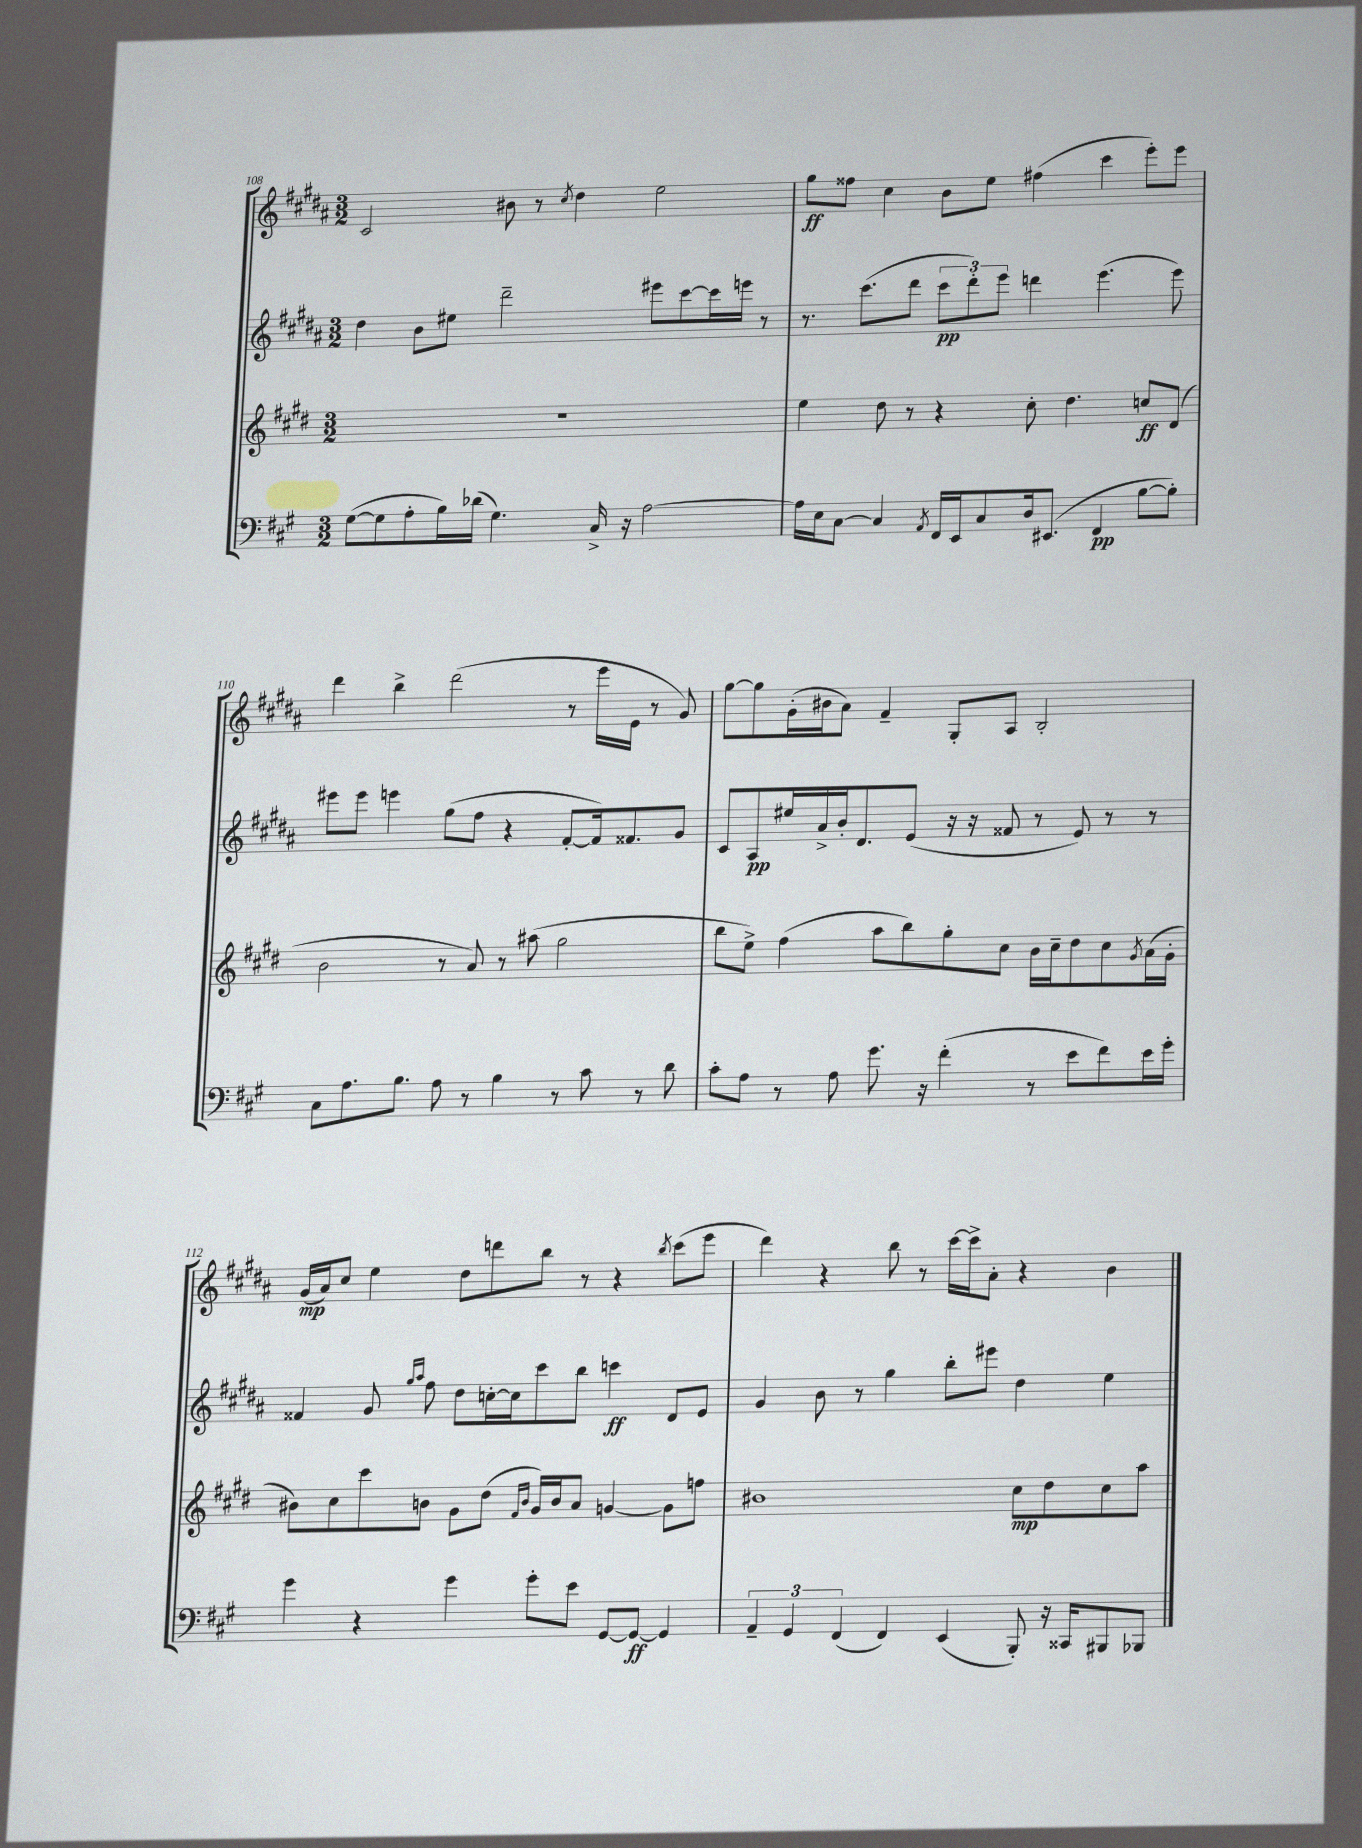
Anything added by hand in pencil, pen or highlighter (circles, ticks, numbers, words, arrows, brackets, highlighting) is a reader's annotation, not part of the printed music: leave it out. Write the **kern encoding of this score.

**kern	**dynam	**kern	**dynam	**kern	**dynam	**kern	**dynam
*part4	*part4	*part3	*part3	*part2	*part2	*part1	*part1
*staff4	*staff4	*staff3	*staff3	*staff2	*staff2	*staff1	*staff1
*clefF4	*	*clefG2	*	*clefG2	*	*clefG2	*
*k[f#c#g#]	*	*k[f#c#g#d#]	*	*k[f#c#g#d#a#]	*	*k[f#c#g#d#a#]	*
*M3/2	*	*M3/2	*	*M3/2	*	*M3/2	*
=108	=108	=108	=108	=108	=108	=108	=108
([8G#\L	.	1.r	.	4dd#\	.	2c#/	.
8G#\]	.	.	.	.	.	.	.
8A'\	.	.	.	8b\L	.	.	.
16B\L)	.	.	.	8ee#X\J	.	.	.
(16d-X\JJ	.	.	.	.	.	.	.
4.G#\)	.	.	.	2ddd#~\	.	8b#X\	.
.	.	.	.	.	.	8r	.
.	.	.	.	.	.	8qcc#/	.
.	.	.	.	.	.	4dd#\	.
16C#^/	.	.	.	.	.	.	.
16r	.	.	.	.	.	.	.
[2A\	.	.	.	8eee#X\L	.	2ee\	.
.	.	.	.	[8ccc#\	.	.	.
.	.	.	.	16ccc#\L]	.	.	.
.	.	.	.	16eeen\JJ	.	.	.
.	.	.	.	8r	.	.	.
=109	=109	=109	=109	=109	=109	=109	=109
16A\LL]	.	4ee\	.	8.r	.	8gg#\L	ff
16E\J	.	.	.	.	.	.	.
[8C#\J	.	.	.	.	.	8ff##X\J	.
.	.	.	.	(8.ccc#\L	.	.	.
4C#/]	.	8dd#\	.	.	.	4cc#\	.
.	.	8r	.	8ddd#\J	.	.	.
8qAA/	.	.	.	.	.	.	.
16FF#/LL	.	4r	.	12ccc#\L	pp	8b\L	.
16EE/J	.	.	.	.	.	.	.
.	.	.	.	12ddd#'\)	.	.	.
8C#/	.	.	.	.	.	8ee\J	.
.	.	.	.	12eee\J	.	.	.
16D/k	.	8cc#'\	.	4dddn\	.	(4ff#X\	.
(8.EE#X/J	.	.	.	.	.	.	.
.	.	4.dd#\	.	.	.	.	.
4FF#/	pp	.	.	(4.eee\	.	4ccc#\	.
[8B\L	.	8ccn/L	ff	.	.	8eee'\L)	.
8B'\J])	.	(8d#/J	.	8eee\)	.	8eee\J	.
!!LO:LB:g=z
=110	=110	=110	=110	=110	=110	=110	=110
8C#\L	.	2b\	.	8eee#X\L	.	4ddd#\	.
8.A\	.	.	.	8eee#\J	.	.	.
.	.	.	.	4eeen\	.	4bb^\	.
8.B\J	.	.	.	.	.	.	.
8A\	.	8r	.	(8gg#\L	.	(2ddd#\	.
8r	.	8a/)	.	8ff#\J	.	.	.
4B\	.	8r	.	4r	.	.	.
.	.	(8aa#X\	.	.	.	.	.
8r	.	2gg#\	.	[8f#'/L	.	8r	.
8c#\	.	.	.	16f#/k])	.	16eee\LL	.
.	.	.	.	8.f##X/	.	16e\JJ	.
8r	.	.	.	.	.	8r	.
8d\	.	.	.	8g#/J	.	8g#/)	.
=111	=111	=111	=111	=111	=111	=111	=111
8c#'\L	.	8bb\L	.	8c#/L	.	[8gg#\L	.
8A\J	.	8ee^\J)	.	8A#/	pp	8gg#\]	.
8r	.	(4ff#\	.	16ee#X/L	.	(16g#'\L	.
.	.	.	.	16a#^/	.	16b#X\J	.
8A\	.	.	.	16b'/J	.	8a#\J)	.
.	.	.	.	8.d#/	.	.	.
8.g#\	.	8aa\L	.	.	.	4f#~/	.
.	.	8bb\)	.	(8e/J	.	.	.
16r	.	.	.	.	.	.	.
(4f#'\	.	8gg#'\	.	16r	.	8G#'/L	.
.	.	.	.	16r	.	.	.
.	.	8cc#\J	.	8f##X/	.	8A#/J	.
8r	.	16b\LL	.	8r	.	2B'/	.
.	.	16cc#~\J	.	.	.	.	.
8e\L	.	8dd#\	.	8e/)	.	.	.
8f#\)	.	8cc#\	.	8r	.	.	.
.	.	8qg#/	.	.	.	.	.
16e\L	.	(16a\L	.	8r	.	.	.
16g#'\JJ	.	16g#'\JJ	.	.	.	.	.
!!LO:LB:g=z
=112	=112	=112	=112	=112	=112	=112	=112
4g#\	.	8b#X\L)	.	4f##X/	.	(16g#/LL	mp
.	.	.	.	.	.	16a#/J)	.
.	.	8cc#\	.	.	.	8cc#/J	.
4r	.	8ccc#\	.	8g#/	.	4ee\	.
.	.	.	.	16qqgg#/LL	.	.	.
.	.	.	.	16qqaa#/JJ	.	.	.
.	.	8bn\J	.	8ff#\	.	.	.
4g#\	.	8g#\L	.	8dd#\L	.	8dd#\L	.
.	.	(8dd#\J	.	[16ccn'\L	.	8dddn\	.
.	.	.	.	16cc\J]	.	.	.
.	.	16qqf#/LL	.	.	.	.	.
.	.	16qqb/JJ	.	.	.	.	.
8g#'\L	.	16g#/LL)	.	8ccc#\	.	8bb\J	.
.	.	16b/J	.	.	.	.	.
8e\J	.	8a/J	.	8bb\J	.	8r	.
[8GG#/L	.	[4gn/	.	4cccn\	ff	4r	.
8GG#/J_	ff	.	.	.	.	.	.
.	.	.	.	.	.	8qbb/	.
4GG#/]	.	8g\L]	.	8d#/L	.	(8ccc#\L	.
.	.	8ffn\J	.	8e/J	.	8eee\J	.
=113	=113	=113	=113	=113	=113	=113	=113
6AA~/	.	1b#X	.	4g#/	.	4ddd#\)	.
6GG#/	.	.	.	.	.	.	.
.	.	.	.	8b\	.	4r	.
(6FF#/	.	.	.	.	.	.	.
.	.	.	.	8r	.	.	.
4FF#/)	.	.	.	4gg#\	.	8bb\	.
.	.	.	.	.	.	8r	.
(4EE/	.	.	.	8bb'\L	.	[16ccc#\LL	.
.	.	.	.	.	.	16ccc#^\J]	.
.	.	.	.	8eee#X\J	.	8a#'\J	.
8BBB'/)	.	8cc#\L	mp	4dd#\	.	4r	.
16r	.	8dd#\	.	.	.	.	.
16CC##X/KL	.	.	.	.	.	.	.
8BBB#X/	.	8cc#\	.	4ee\	.	4b\	.
8BBB-X/J	.	8aa\J	.	.	.	.	.
==	==	==	==	==	==	==	==
*-	*-	*-	*-	*-	*-	*-	*-
